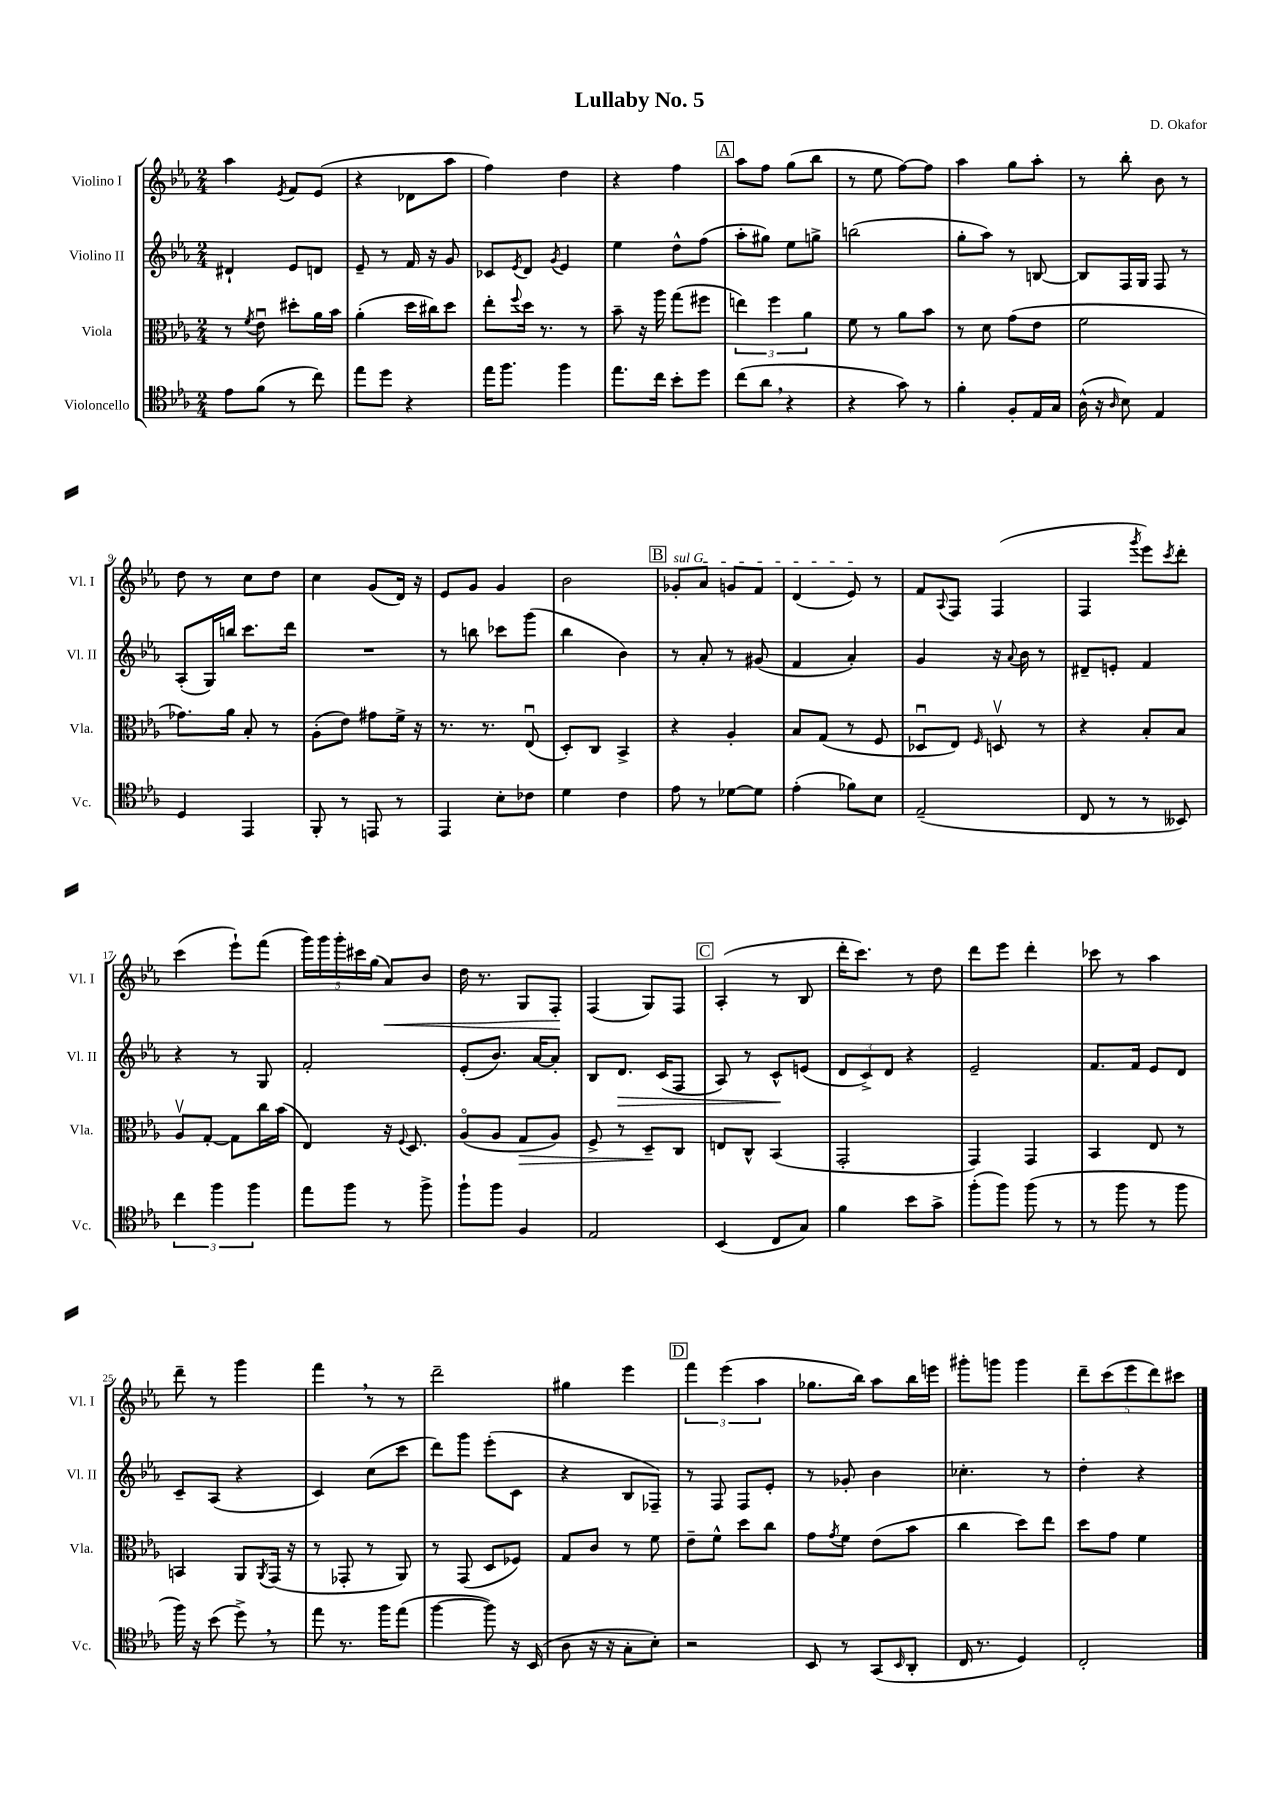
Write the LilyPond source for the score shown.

\header { title = "Lullaby No. 5" composer = "D. Okafor" }
<<
\new StaffGroup <<
\new Staff = "s0" \with { instrumentName = "Violino I" shortInstrumentName = "Vl. I" } {
    \clef treble \key ees \major \numericTimeSignature \time 2/4
    aes''4 \acciaccatura { ees'8 } f'8 ees'8( |
    r4 des'8 aes''8 |
    f''4) d''4 |
    r4 f''4 |
    \mark \markup { \box "A" } aes''8 f''8 g''8( bes''8 |
    r8 ees''8 f''8~) f''8 |
    aes''4 g''8 aes''8-. |
    r8 bes''8-. bes'8 r8 |
    d''8 r8 c''8 d''8 |
    c''4 g'8( d'16) r16 |
    ees'8 g'8 g'4 |
    bes'2 |
    \mark \markup { \box "B" } \once \override TextSpanner.bound-details.left.text = \markup { \italic "sul G" } ges'8-.\startTextSpan aes'8 g'8 f'8 |
    d'4( ees'8\stopTextSpan) r8 |
    f'8 \appoggiatura { aes8 } f8 f4( |
    f4 \acciaccatura { g'''8 } ees'''8) \acciaccatura { c'''8 } d'''8-. |
    c'''4( ees'''8-!) f'''8( |
    \tuplet 5/4 { g'''16) g'''16 g'''16-. cis'''16 g''16( } aes'8\<) bes'8 |
    d''16 r8. g8 f8-.\! |
    f4( g8) f8 |
    \mark \markup { \box "C" } aes4-.( r8 bes8 |
    d'''16-. c'''8.) r8 d''8 |
    d'''8 ees'''8 d'''4-. |
    ces'''8 r8 aes''4 |
    d'''8-- r8 g'''4 |
    f'''4 \breathe r8 r8 |
    d'''2-- |
    gis''4 ees'''4 |
    \mark \markup { \box "D" } \tuplet 3/2 { f'''4 ees'''4( aes''4 } |
    ges''8. bes''16) aes''8 bes''16 e'''16 |
    gis'''8-. g'''8 g'''4 |
    \tuplet 5/4 { d'''8-- c'''8( ees'''8 d'''8) cis'''8 } \bar "|." |
}
\new Staff = "s1" \with { instrumentName = "Violino II" shortInstrumentName = "Vl. II" } {
    \clef treble \key ees \major \numericTimeSignature \time 2/4
    dis'4-! ees'8 d'8 |
    ees'8-- r8 f'16 r16 g'8 |
    ces'8 \acciaccatura { ees'8 } d'8 \acciaccatura { g'8 } ees'4 |
    ees''4 d''8-^ f''8( |
    \mark \markup { \box "A" } aes''8-. gis''8) ees''8 g''8-> |
    b''2( |
    g''8-. aes''8) r8 b8~ |
    b8 f16 g16 f8 r8 |
    aes8-.( g16) b''16 c'''8. d'''16 |
    R2 |
    r8 b''8 ces'''8 g'''8( |
    bes''4 bes'4) |
    \mark \markup { \box "B" } r8 aes'8-. r8 gis'8( |
    f'4 aes'4-.) |
    g'4 r16 \appoggiatura { aes'8 } bes'16 r8 |
    dis'8-- e'8-. f'4 |
    r4 r8 g8 |
    f'2-. |
    ees'8-.( bes'8.) aes'16~ aes'8-. |
    bes8 d'8.\> c'16( f8 |
    \mark \markup { \box "C" } aes8) r8 c'8-^\! e'8( |
    \tuplet 3/2 { d'8 c'8->) d'8 } r4 |
    ees'2-- |
    f'8. f'16 ees'8 d'8 |
    c'8-- aes8( r4 |
    c'4) c''8( c'''8 |
    d'''8) g'''8 ees'''8-.( c'8 |
    r4 bes8 fes8--) |
    \mark \markup { \box "D" } r8 f8 f8 ees'8-. |
    r8 ges'8-. bes'4 |
    ces''4.-. r8 |
    d''4-. r4 \bar "|." |
}
\new Staff = "s2" \with { instrumentName = "Viola" shortInstrumentName = "Vla." } {
    \clef alto \key ees \major \numericTimeSignature \time 2/4
    r8 \acciaccatura { f'8 } ees'8\downbow dis''8-. aes'16 bes'16 |
    aes'4-.( d''16 cis''16) d''8 |
    ees''8-. \appoggiatura { f''8 } d''16 r8. r8 |
    bes'8-- r16 aes''16 g''8( fis''8 |
    \mark \markup { \box "A" } \tuplet 3/2 { e''4) f''4 aes'4 } |
    f'8 r8 aes'8 bes'8 |
    r8 d'8 g'8( ees'8 |
    f'2 |
    ges'8.) aes'16 bes8-. r8 |
    aes8-.( ees'8) gis'8 f'16-> r16 |
    r8. r8. ees8\downbow( |
    d8-.) c8 bes,4-> |
    \mark \markup { \box "B" } r4 aes4-. |
    bes8 g8( r8 f8 |
    des8\downbow ees8) \grace { f16 } d8\upbow r8 |
    r4 bes8-. bes8 |
    aes8\upbow g8~-. g8 c''16 bes'16( |
    ees4) r16 \appoggiatura { f8 } d8. |
    aes8\flageolet( aes8 g8\> aes8) |
    f8-> r8 d8--\! c8 |
    \mark \markup { \box "C" } e8 c8-^ bes,4( |
    g,2-. |
    g,4) g,4 |
    bes,4 ees8 r8 |
    b,4 aes,8 \acciaccatura { aes,8 } g,16( r16 |
    r8 ges,8-. r8 aes,8) |
    r8 g,8( d8 fes8) |
    g8 c'8 r8 f'8 |
    \mark \markup { \box "D" } ees'8-- f'8-^ d''8 c''8 |
    g'8 \acciaccatura { g'8 } f'8 ees'8( bes'8 |
    c''4 d''8) ees''8 |
    d''8 g'8 f'4 \bar "|." |
}
\new Staff = "s3" \with { instrumentName = "Violoncello" shortInstrumentName = "Vc." } {
    \clef tenor \key ees \major \numericTimeSignature \time 2/4
    ees'8 f'8( r8 c''8) |
    ees''8 d''8 r4 |
    ees''16 f''8. f''4 |
    ees''8. c''16 bes'8-. d''8 |
    \mark \markup { \box "A" } c''8( aes'8 \breathe r4 |
    r4 g'8) r8 |
    f'4-. f8-. ees16 g16 |
    aes16-^( r16 \grace { aes16 } bes8) ees4 |
    d4 ees,4 |
    f,8-. r8 e,8 r8 |
    ees,4 bes8-. ces'8 |
    d'4 c'4 |
    \mark \markup { \box "B" } ees'8 r8 des'8~ des'8 |
    ees'4-.( fes'8) bes8 |
    ees2--( |
    c8 r8 r8 beses,8) |
    \tuplet 3/2 { c''4 f''4 f''4 } |
    ees''8 f''8 r8 f''8-> |
    f''8-! f''8 f4 |
    ees2 |
    \mark \markup { \box "C" } bes,4( c8 g8) |
    f'4 bes'8 g'8-> |
    f''8-.( f''8) f''8( r8 |
    r8 f''8 r8 f''8 |
    f''16) r16 bes'8( d''8->) \breathe r8 |
    ees''8 r8. f''16 ees''8( |
    f''4~ f''8) r16 bes,16( |
    aes8 r16 r16 g8-. bes8-.) |
    \mark \markup { \box "D" } r2 |
    bes,8 r8 g,8( \grace { bes,16 } aes,8-. |
    c16 r8. d4) |
    c2-. \bar "|." |
}
>>
>>
